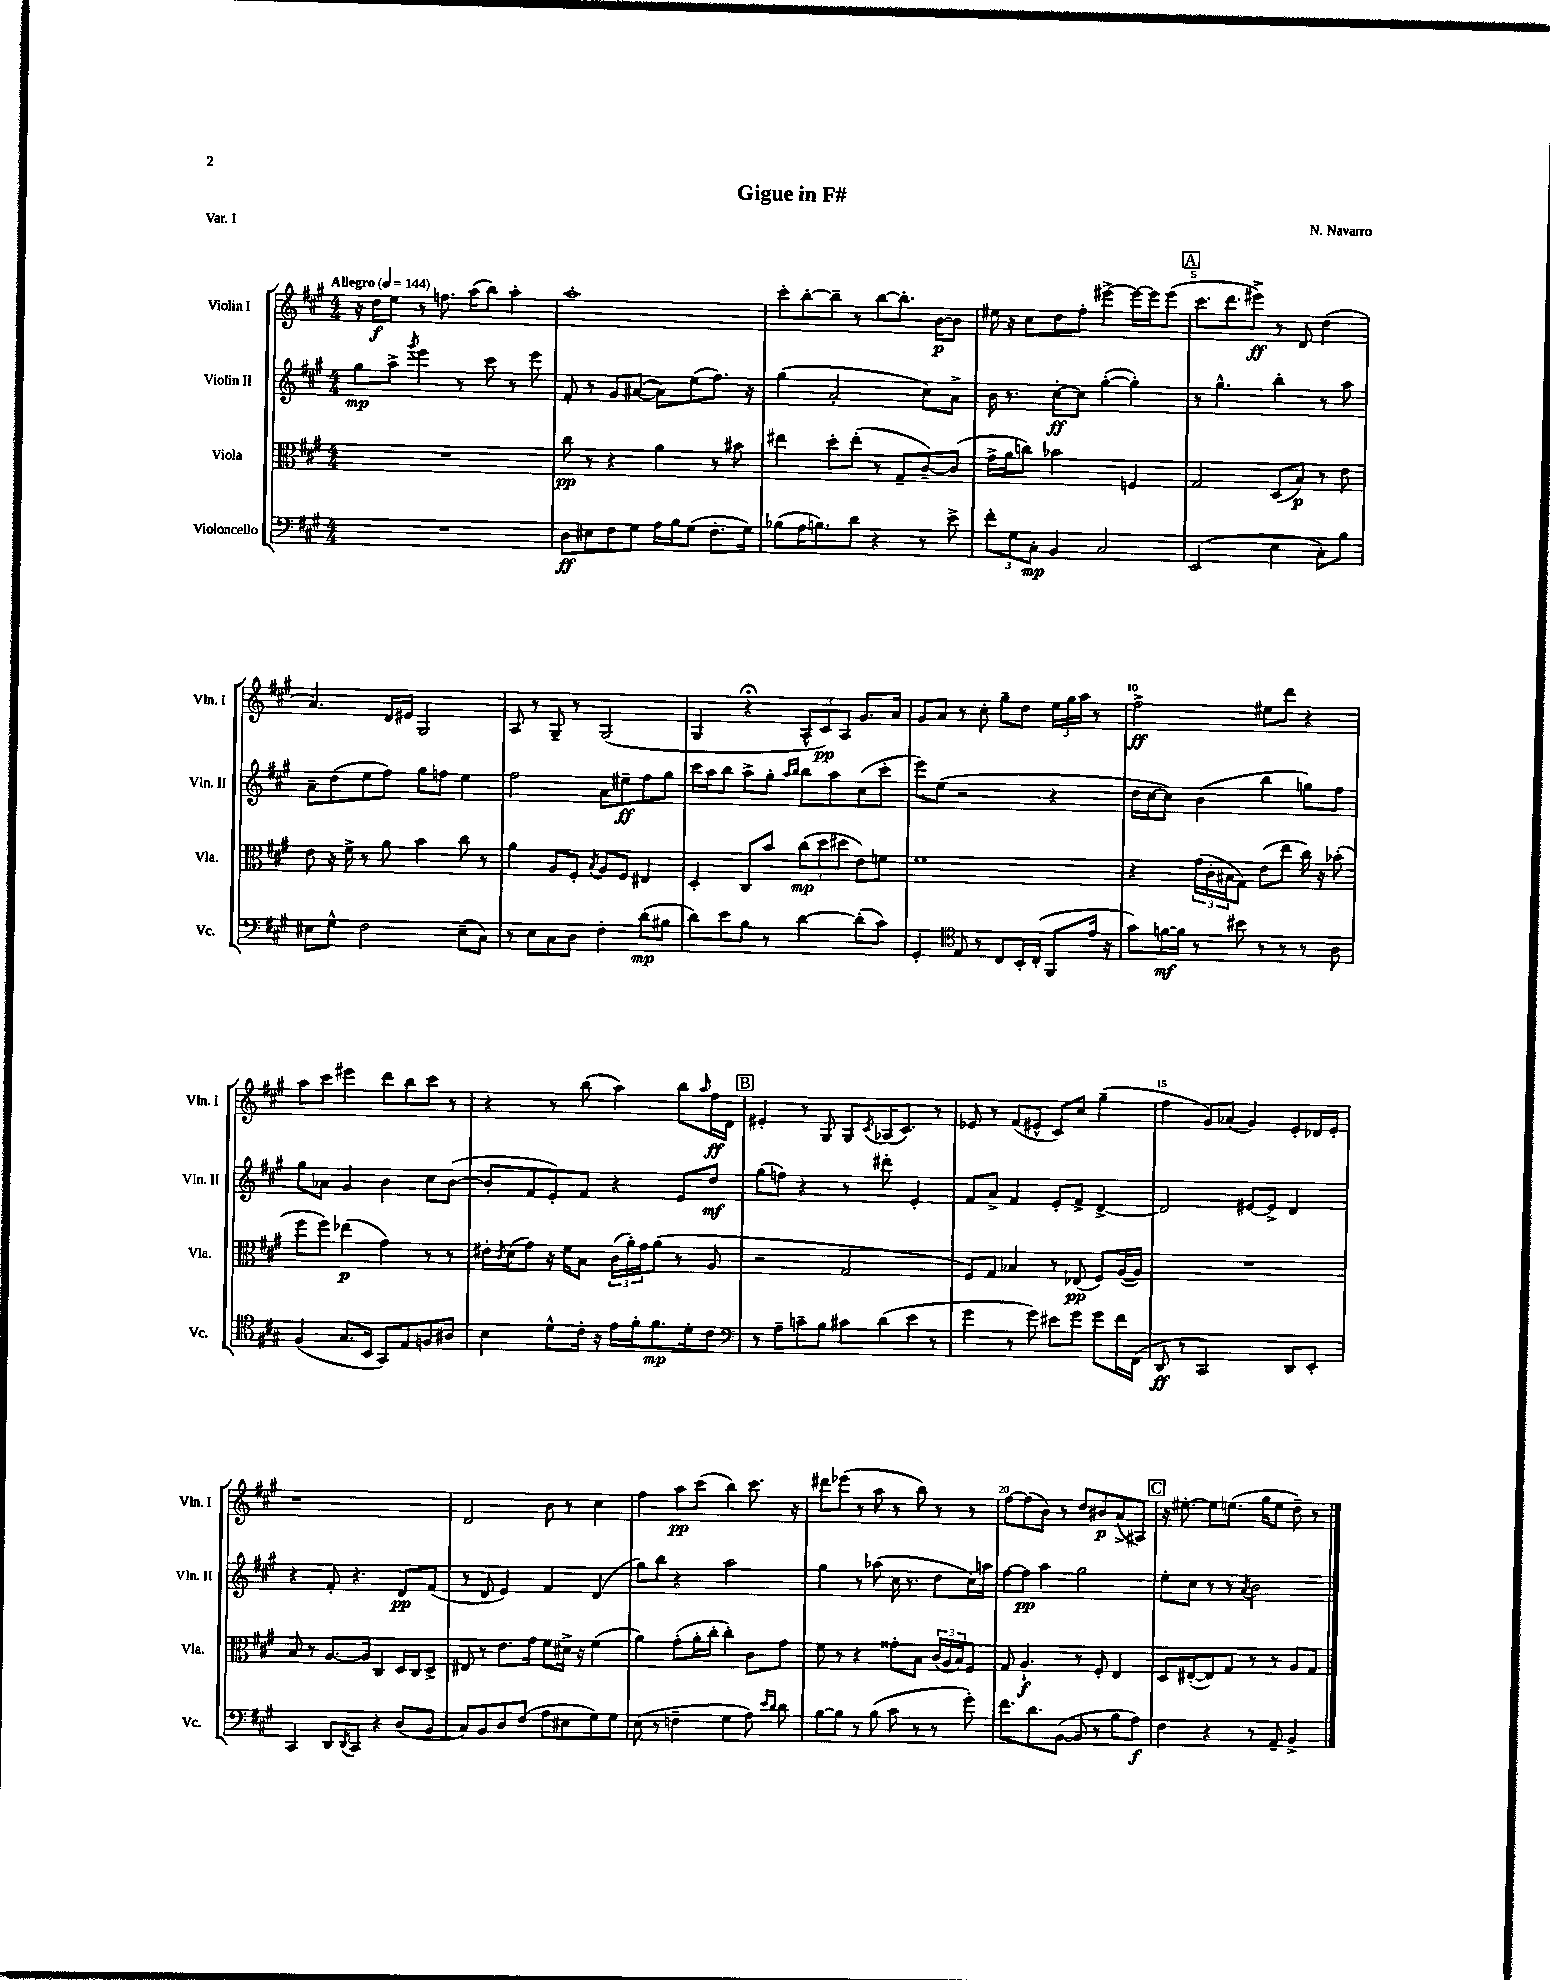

**kern	**dynam	**kern	**dynam	**kern	**dynam	**kern	**dynam
*part4	*part4	*part3	*part3	*part2	*part2	*part1	*part1
*staff4	*staff4	*staff3	*staff3	*staff2	*staff2	*staff1	*staff1
*I"Violoncello	*	*I"Viola	*	*I"Violin II	*	*I"Violin I	*
*I'Vc.	*	*I'Vla.	*	*I'Vln. II	*	*I'Vln. I	*
*clefF4	*	*clefC3	*	*clefG2	*	*clefG2	*
*k[f#c#g#]	*	*k[f#c#g#]	*	*k[f#c#g#]	*	*k[f#c#g#]	*
*M4/4	*	*M4/4	*	*M4/4	*	*M4/4	*
*MM144	*	*MM144	*	*MM144	*	*MM144	*
=1	=1	=1	=1	=1	=1	=1	=1
!	!	!	!	!	!	!LO:TX:a:B:t=Allegro	!
1r	.	1r	.	8gg#\L	mp	16r	.
.	.	.	.	.	.	16dd\KL	f
.	.	.	.	8aa^\J	.	8ee\J	.
.	.	.	.	8qggg#/	.	.	.
.	.	.	.	4eee\	.	8r	.
.	.	.	.	.	.	8.ffn\	.
.	.	.	.	8r	.	.	.
.	.	.	.	.	.	(16aa\KL	.
.	.	.	.	8ccc#\	.	8bb\J)	.
.	.	.	.	8r	.	4aa'\	.
.	.	.	.	8eee\	.	.	.
=2	=2	=2	=2	=2	=2	=2	=2
8D\L	ff	8cc#\	pp	8f#'/	.	1aa'	.
8E#X\	.	8r	.	8r	.	.	.
8F#\	.	4r	.	8g#/L	.	.	.
8G#\J	.	.	.	([8a#X/J	.	.	.
16A\LL	.	4a\	.	8a#\L])	.	.	.
16B\J	.	.	.	.	.	.	.
(8G#\J	.	.	.	(8ee\	.	.	.
8.F#'\L	.	8r	.	8.ff#\J)	.	.	.
.	.	8b#X\	.	.	.	.	.
16G#\Jk)	.	.	.	16r	.	.	.
=3	=3	=3	=3	=3	=3	=3	=3
(8B-X\L	.	4ee#X\	.	(4gg#\	.	8ccc#'\L	.
16A\K	.	.	.	.	.	[8bb'\	.
8.Bn\)	.	.	.	.	.	.	.
.	.	8dd'\L	.	2a'/	.	8bb~\J]	.
8d\J	.	(8ee#'\J	.	.	.	8r	.
4r	.	8r	.	.	.	[8bb\L	.
.	.	8G#~/L	.	.	.	8.bb'\J]	.
8r	.	[8c#~/)	.	8cc#\L)	.	.	.
.	.	.	.	.	.	[16b\KL	p
8e^\	.	(8c#/J]	.	8a^\J	.	8b\J]	.
=4	=4	=4	=4	=4	=4	=4	=4
12f#'\L	.	16g#^\LL	.	16b\	.	16ee#X\	.
.	.	16a\J	.	8.r	.	16r	.
12G#\	.	.	.	.	.	.	.
.	.	8ccn\J)	.	.	.	8cc#\L	.
12C#'\J	mp	.	.	.	.	.	.
4BB/	.	2b-X\	.	[8cc#'\L	ff	8dd\	.
.	.	.	.	8cc#\J]	.	8ff#'\J	.
2C#/	.	.	.	([4gg#'\	.	[4eee#X^\	.
.	.	4Fn/	.	4gg#'\])	.	16eee#\LL_	.
.	.	.	.	.	.	16eee#\J]	.
.	.	.	.	.	.	(8eee#\J	.
!!LO:REH:place=s1:t=A
=5	=5	=5	=5	=5	=5	=5	=5
(2EE/	.	2G#/	.	8r	.	8.ccc#\L	.
.	.	.	.	4.gg#^^\	.	.	.
.	.	.	.	.	.	8.ddd\	.
.	.	.	.	.	.	8eee#X^\J)	ff
4E\	.	(8D/L	.	4bb'\	.	8r	.
.	.	8B/J)	p	.	.	8d/	.
8C#'\L)	.	8r	.	8r	.	(4dd\	.
8B\J	.	8e\	.	8aa\	.	.	.
!!LO:LB:g=z
=6	=6	=6	=6	=6	=6	=6	=6
8E#X\L	.	8e\	.	8a~\L	.	4.a/)	.
8G#^^\J	.	16r	.	(8dd\	.	.	.
.	.	16f#^\	.	.	.	.	.
2F#\	.	8r	.	8ee\	.	.	.
.	.	8a\	.	8ff#\J)	.	16d/LL	.
.	.	.	.	.	.	16e#X/JJ	.
.	.	4b\	.	8gg#\L	.	2G#/	.
.	.	.	.	8ffn\J	.	.	.
(8E#~\L	.	8cc#\	.	4ee\	.	.	.
8C#\J)	.	8r	.	.	.	.	.
=7	=7	=7	=7	=7	=7	=7	=7
8r	.	4a\	.	2ff#\	.	8A/	.
8E\L	.	.	.	.	.	8r	.
8C#\	.	8A/L	.	.	.	8G#~/	.
8D\J	.	8F#'/J	.	.	.	8r	.
.	.	8qB/	.	.	.	.	.
4F#'\	.	8A/L	.	8a\L	.	(2G#/	.
.	.	8F#/J	.	8ee#X~\	ff	.	.
(8d\L	mp	4E#X/	.	8ff#\	.	.	.
8B#X\J	.	.	.	8gg#\J	.	.	.
=8	=8	=8	=8	=8	=8	=8	=8
8d\L)	.	4D'/	.	16ccc#\LL	.	4G#/	.
.	.	.	.	16aa\J	.	.	.
8e\	.	.	.	8bb\J	.	.	.
8B\J	.	8C#/L	.	8aa^\L	.	4r;<	.
8r	.	8b/J	.	8gg#'\J	.	.	.
.	.	.	.	16qqaa/LL	.	.	.
.	.	.	.	16qqbb/JJ	.	.	.
[4d\	.	(12cc#\L	mp	8bb\L	.	12A^^/L	.
.	.	12dd\	.	.	.	12c#/)	pp
.	.	.	.	8aa\	.	.	.
.	.	12dd#X\J	.	.	.	12A/J	.
(8d'\L]	.	8e\L)	.	(8cc#\	.	8.g#/L	.
8c#\J)	.	8fn\J	.	8ccc#'\J	.	.	.
.	.	.	.	.	.	16a/Jk	.
=9	=9	=9	=9	=9	=9	=9	=9
4GG#'/	.	1f#	.	8eee\L)	.	8g#/L	.
.	.	.	.	(8ee\J	.	8a/J	.
*clefC4	*	*	*	*	*	*	*
8E/	.	.	.	2r	.	8r	.
8r	.	.	.	.	.	8cc#'\	.
8C#/L	.	.	.	.	.	8gg#~\L	.
16BB'/L	.	.	.	.	.	8dd\J	.
(16C#'/JJ	.	.	.	.	.	.	.
8FF#/L	.	.	.	4r	.	24ee\LL	.
.	.	.	.	.	.	24gg#\	.
.	.	.	.	.	.	24aa\JJ	.
16e/Jk	.	.	.	.	.	8r	.
16r	.	.	.	.	.	.	.
=10	=10	=10	=10	=10	=10	=10	=10
8g#\L)	.	4r	.	16dd\LL	.	2ff#^\	ff
.	.	.	.	[16cc#\J	.	.	.
[16fn\L	mf	.	.	8cc#\J])	.	.	.
16f\JJ]	.	.	.	.	.	.	.
8r	.	(24g#\LL	.	(4b\	.	.	.
.	.	24c#'\	.	.	.	.	.
.	.	24B#X\J	.	.	.	.	.
8b#X\	.	8G#\J)	.	.	.	.	.
8r	.	(8e\L	.	4bb\	.	8ee#X\L	.
8r	.	8ee\J	.	.	.	8ddd\J	.
8r	.	16cc#\)	.	8ggn\L)	.	4r	.
.	.	16r	.	.	.	.	.
8A\	.	(8b-X'\	.	8ff#\J	.	.	.
!!LO:LB:g=z
=11	=11	=11	=11	=11	=11	=11	=11
(4F#/	.	8ff#\L	.	8gg#\L	.	8aa\L	.
.	.	8ff#\J)	.	8a-X\J	.	8ccc#\J	.
8.G#/L	.	(4ee-X\	p	4g#/	.	4eee#X\	.
16BB/Jk	.	.	.	.	.	.	.
8GG#/L)	.	4g#\)	.	4b\	.	8ddd\L	.
8E/	.	.	.	.	.	8bb\	.
8Fn/	.	8r	.	8cc#\L	.	8ccc#\J	.
8A#X/J	.	8r	.	([8b\J	.	8r	.
=12	=12	=12	=12	=12	=12	=12	=12
4B\	.	16e#X'\LL	.	8b'/L]	.	4r	.
.	.	8qc#/	.	.	.	.	.
.	.	(16d\J	.	.	.	.	.
.	.	8g#\J)	.	8f#/	.	.	.
8d^^\L	.	16r	.	8e'/)	.	8r	.
.	.	16f#\KL	.	.	.	.	.
16c#'\Jk	.	8B\J	.	8f#/J	.	(8bb\	.
16r	.	.	.	.	.	.	.
16e\LL	.	(24c#\LL	.	4r	.	4aa\)	.
.	.	24a'\)	.	.	.	.	.
16f#'\J	.	.	.	.	.	.	.
.	.	24g#\J	.	.	.	.	.
8.f#\	mp	(8a\J	.	.	.	.	.
.	.	8r	.	8e/L	.	8bb\L	.
16d'\k	.	.	.	.	.	.	.
.	.	.	.	.	.	16qqaa/	.
8c#\J	.	8A/	.	8dd/J	mf	16ff#\L	ff
.	.	.	.	.	.	16d\JJ	.
!!LO:REH:place=s1:t=B
=13	=13	=13	=13	=13	=13	=13	=13
*clefF4	*	*	*	*	*	*	*
8r	.	2r	.	(8gg#\L	.	4e#X'/	.
8A~\L	.	.	.	8ffn\J)	.	.	.
8cn~\	.	.	.	4r	.	8r	.
8B\J	.	.	.	.	.	8G#/	.
8c#X\L	.	2G#/	.	8r	.	8G#/L	.
.	.	.	.	.	.	8qc#/	.
(8d\	.	.	.	8ddd#X'\	.	(16A-X/K	.
.	.	.	.	.	.	8.c#/J)	.
8e\J	.	.	.	4e'/	.	.	.
8r	.	.	.	.	.	8r	.
=14	=14	=14	=14	=14	=14	=14	=14
4g#\	.	8F#/L)	.	8f#/L	.	8e-X/	.
.	.	8G#/J	.	8a^/J	.	8r	.
8r	.	4B-X/	.	4f#/	.	(8f#/L	.
8g#\)	.	.	.	.	.	8e#X^^/J	.
8e#X\L	.	8r	.	8e'/L	.	8c#/L)	.
8g#\J	.	(8E-X/	pp	8f#^/J	.	8cc#/J	.
8g#\L	.	8F#/L)	.	[4d^/	.	(4gg#~\	.
16f#\L	.	([16A/L	.	.	.	.	.
(16FF#\JJ	.	16A/JJ])	.	.	.	.	.
=15	=15	=15	=15	=15	=15	=15	=15
8DD/	ff	1r	.	2d/]	.	4ff#\	.
8r	.	.	.	.	.	.	.
2CC#/)	.	.	.	.	.	8g#/L)	.
.	.	.	.	.	.	(8a-X/J	.
.	.	.	.	[8e#X/L	.	4g#/)	.
.	.	.	.	8e#^/J]	.	.	.
8DD/L	.	.	.	4d/	.	8e'/L	.
8EE'/J	.	.	.	.	.	16d-X/L	.
.	.	.	.	.	.	16e'/JJ	.
!!LO:LB:g=z
=16	=16	=16	=16	=16	=16	=16	=16
4CC#/	.	8B/	.	4r	.	1r	.
.	.	8r	.	.	.	.	.
8DD/L	.	[8.A/L	.	8f#'/	.	.	.
8qDD/	.	.	.	.	.	.	.
8CC#/J	.	.	.	4.r	.	.	.
.	.	16A/Jk]	.	.	.	.	.
4r	.	4C#/	.	.	.	.	.
(8D/L	.	16D/LL	.	8d/L	pp	.	.
.	.	16C#/J	.	.	.	.	.
8BB/J	.	8D^/J	.	(8f#/J	.	.	.
=17	=17	=17	=17	=17	=17	=17	=17
8C#/L)	.	8E#X/	.	8r	.	2d/	.
8BB/	.	8r	.	8d/	.	.	.
8D/	.	8.e\L	.	4e/)	.	.	.
(8F#/J	.	.	.	.	.	.	.
.	.	16g#\Jk	.	.	.	.	.
8A\L	.	8f#\L	.	4f#/	.	8b\	.
8E#X\	.	16d#X^\Jk	.	.	.	8r	.
.	.	16r	.	.	.	.	.
8G#\)	.	(4f#\	.	(4d/	.	4cc#\	.
8G#\J	.	.	.	.	.	.	.
=18	=18	=18	=18	=18	=18	=18	=18
(8E\	.	4a\)	.	8gg#\L)	.	4ff#\	.
8r	.	.	.	8bb\J	.	.	.
4Fn~\	.	(8g#'\L	.	4r	.	8aa\L	pp
.	.	16a'\L	.	.	.	(8ccc#\J	.
.	.	16cc#'\JJ	.	.	.	.	.
4G#\	.	4cc#'\)	.	2aa\	.	4bb\)	.
8A\)	.	8c#\L	.	.	.	8.ccc#\	.
16qqe/LL	.	.	.	.	.	.	.
16qqd/JJ	.	.	.	.	.	.	.
8d\	.	8g#\J	.	.	.	.	.
.	.	.	.	.	.	16r	.
=19	=19	=19	=19	=19	=19	=19	=19
[8B\L	.	8f#\	.	4gg#\	.	8ddd#X\L	.
8B\J]	.	8r	.	.	.	(8eee-X\J	.
8r	.	4r	.	8r	.	8r	.
(8B\	.	.	.	(8aa-X\	.	8aa\	.
8c#\	.	8g##X'\L	.	16cc#\	.	8r	.
.	.	.	.	8.r	.	.	.
8r	.	8B\J	.	.	.	8bb\)	.
8r	.	(24c#/LL	.	8dd\L	.	8r	.
.	.	24A/	.	.	.	.	.
.	.	24B/J)	.	.	.	.	.
8g#'\)	.	8F#/J	.	16cc#\L)	.	8r	.
.	.	.	.	16aan\JJ	.	.	.
=20	=20	=20	=20	=20	=20	=20	=20
8.f#\L	.	8G#/	.	[8ff#\L	.	[8ff#\L	.
.	.	4.A`/	f	8ff#\J]	pp	(8ff#\]	.
8.d\	.	.	.	.	.	.	.
.	.	.	.	4aa\	.	8b\J)	.
([8BB\J	.	.	.	.	.	8r	.
8BB/]	.	8r	.	2gg#\	.	8dd/L	.
8r	.	8F#'/	.	.	.	8b#X/	p
8B\L	.	4E/	.	.	.	(8a^/	.
8A\J)	f	.	.	.	.	8A#X/J)	.
!!LO:REH:place=s1:t=C
=21	=21	=21	=21	=21	=21	=21	=21
4F#\	.	8D/L	.	8ee'\L	.	16r	.
.	.	.	.	.	.	[8.ee#X'\	.
.	.	([8E#X'/	.	8cc#\J	.	.	.
4r	.	8E#/])	.	8r	.	8ee#\L]	.
.	.	8G#/J	.	8r	.	(8.een\J	.
.	.	.	.	8qa/	.	.	.
8r	.	8r	.	2b\	.	.	.
.	.	.	.	.	.	16gg#\KL	.
8AA~/	.	8r	.	.	.	8ee\J	.
4BB^/	.	8A/L	.	.	.	8dd~\)	.
.	.	8G#/J	.	.	.	8r	.
==	==	==	==	==	==	==	==
*-	*-	*-	*-	*-	*-	*-	*-
